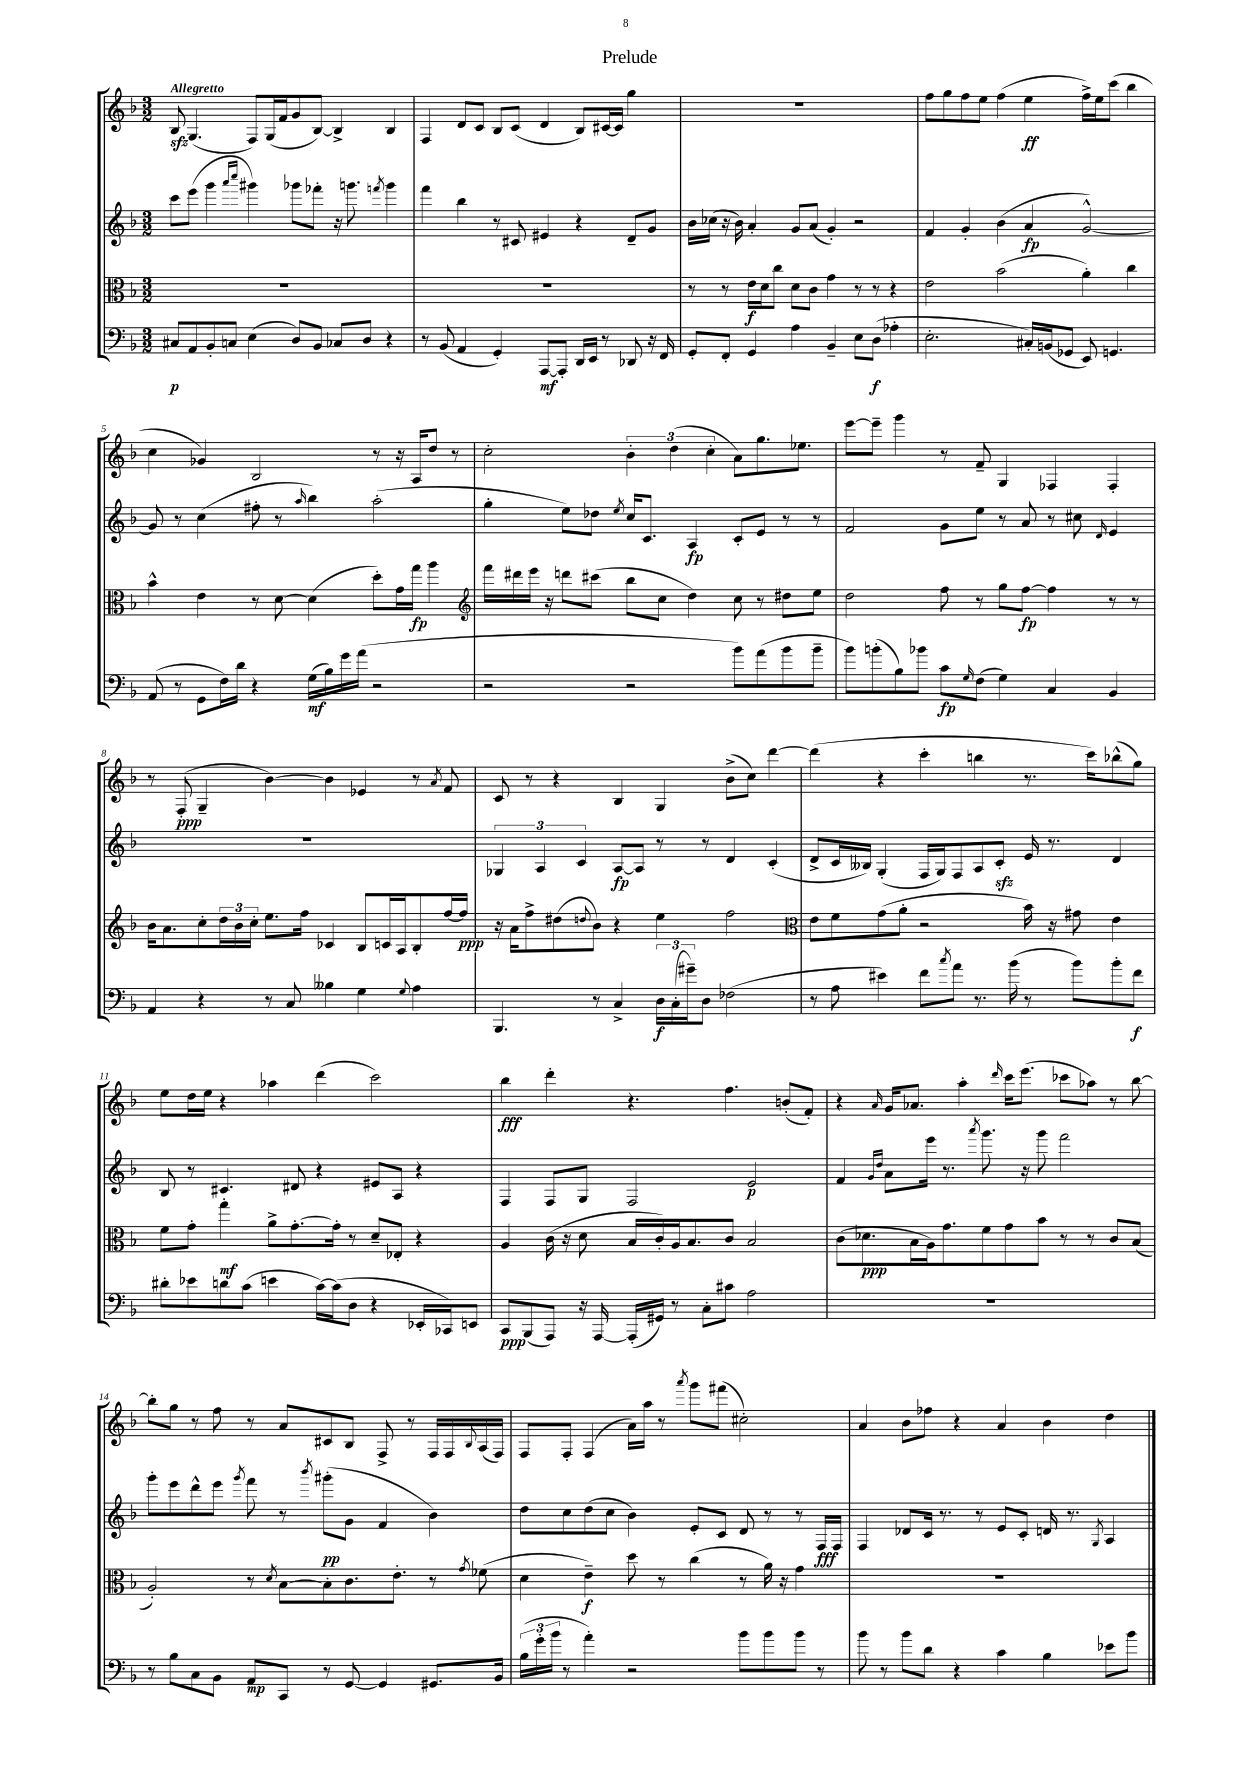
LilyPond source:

\header { title = "Prelude" }
<<
\new StaffGroup <<
\new Staff = "s0" {
    \clef treble \key f \major \numericTimeSignature \time 3/2 \tempo "Allegretto"
    bes8\sfz g4.( f8) g16( f'16 g'8 bes8~) bes4-> bes4 |
    f4 d'8 c'8 bes8 c'8( d'4 bes8) cis'16~ cis'16 g''4 |
    R1. |
    f''8 g''8 f''8 e''8 f''4( e''4\ff f''16->) e''16 c'''8( bes''4 |
    c''4 ges'4) bes2 r8 r16 a16 d''8 r8 |
    c''2-. \tuplet 3/2 { bes'4-. d''4( c''4-. } a'8) g''8. ees''8. |
    e'''8~ e'''8-- g'''4 r8 f'8-- g4 fes4 fes4-. |
    r8 f8-.\ppp( g4-- bes'4~) bes'4 ees'4 r8 \acciaccatura { a'8 } f'8 |
    c'8 r8 r4 bes4 g4 bes'8->( c''8) d'''4~ |
    d'''4( r4 c'''4-. b''4 r8. c'''16) bes''8-^( g''8) |
    e''8 d''16 e''16 r4 aes''4 d'''4( c'''2) |
    bes''4\fff d'''4-. r4. f''4. b'8-.( f'8-.) |
    r4 \grace { a'16 } g'16 aes'8. a''4-. \grace { d'''16 } c'''16 e'''8.( ces'''8 aes''8) r8 bes''8~ |
    bes''8-. g''8 r8 f''8 r8 a'8 cis'8 bes8 f8-> r8 f16 f16 \appoggiatura { bes8 } a16( f16) |
    f8 f8-. f4( a'16) a''16 r8 \acciaccatura { a'''8 } g'''8 fis'''8( cis''2-.) |
    a'4 bes'8 fes''8 r4 a'4 bes'4 d''4 \bar "|." |
}
\new Staff = "s1" {
    \clef treble \key f \major \numericTimeSignature \time 3/2
    c'''8 e'''8( g'''4 \grace { a'''16 c''''16 } gis'''4) ges'''8 fes'''8-. r16 g'''8. \acciaccatura { f'''8 } g'''4 |
    f'''4 bes''4 r8 cis'8 eis'4 r4 d'8-- g'8 |
    bes'16 ces''16( r16 bes'16) a'4-. g'8 a'8( g'4-.) r2 |
    f'4 g'4-. bes'4( a'4\fp g'2~-^) |
    g'8 r8 c''4( fis''8-. r8 \grace { a''16 } bes''4) a''2-.( |
    g''4-. e''8) des''8 \acciaccatura { e''8 } c''16 c'8. a4\fp c'8-. e'8 r8 r8 |
    f'2 g'8 e''8 r8 a'8 r8 cis''8 \grace { d'16 } e'4 |
    R1. |
    \tuplet 3/2 { ges4 a4 c'4 } a8~\fp a8 r8 r8 d'4 c'4-.( |
    d'8-> c'16 beses16) g4-.( f16 g16) f8 a8 c'8-.\sfz e'16 r8. d'4 |
    bes8 r8 cis'4. dis'8 r4 eis'8 a8 r4 |
    f4 f8 g8 f2 e'2\p |
    f'4 \grace { g'16 d''16 } a'8 e'''16 r8. \acciaccatura { a'''8 } g'''8. r16 g'''8 f'''2 |
    g'''8-. e'''8 d'''8-^ e'''8 \acciaccatura { g'''8 } f'''8 r8 \acciaccatura { bes'''8 } gis'''8-.\pp( g'8 f'4 bes'4) |
    d''8 c''8 d''8( c''8 bes'4) e'8-. c'8 d'8 r8 r8 f16\fff f16 |
    f4 des'8 c'16 r8. r8 e'8 c'8-. d'16 r8. \acciaccatura { g8 } a4 \bar "|." |
}
\new Staff = "s2" {
    \clef alto \key f \major \numericTimeSignature \time 3/2
    R1. |
    R1. |
    r8 r8 e'16\f d'16 c''8 d'8 c'8 g'4 r8 r8 r4 |
    e'2 bes'2( a'4-.) c''4 |
    bes'4-^ e'4 r8 d'8~ d'4( d''8-.) g'16 g''16\fp a''4 |
    \clef treble f'''16 dis'''16 e'''16 r16 d'''8 cis'''8( bes''8 c''8 d''4) c''8 r8 dis''8 e''8 |
    d''2 f''8 r8 g''8 f''8~\fp f''4 r8 r8 |
    bes'16 a'8. c''8-. \tuplet 3/2 { d''16 bes'16 c''16-. } e''8. f''16 ces'4 bes8 c'16 a16 bes8-. f''16~ f''16\ppp |
    r16 a'16 f''8-> dis''8( \appoggiatura { d''8 } bes'8) r4 e''4 f''2 |
    \clef alto e'8 f'8 g'8( a'8-. r2 bes'16) r16 gis'8 e'4 |
    f'8 g'8-. g''4-.\mf a'8-> g'8.~-. g'16-. r8 d'8-- ees8-. r4 |
    a4 c'16( r16 d'8 bes16 c'16-.) a16 bes8. c'8 bes2 |
    c'8( des'8.\ppp bes16 a16) g'8. f'8 g'8 bes'8 r8 r8 c'8 bes8( |
    a2-.) r8 \acciaccatura { d'8 } bes8~ bes8-. c'8. e'8.-. r8 \acciaccatura { g'8 } fes'8( |
    d'4 e'4--\f) d''8 r8 c''4( r8 a'16) r16 g'4 |
    R1. \bar "|." |
}
\new Staff = "s3" {
    \clef bass \key f \major \numericTimeSignature \time 3/2
    cis8\p a,8 bes,8-. c8 e4( d8) bes,8 ces8 d8 r4 |
    r8 bes,8( a,4 g,4-.) a,,8~\mf a,,8-. d,16 e,16 r8 des,8 r16 f,16 |
    g,8-. f,8-. g,4 a4 bes,4-- e8 d8\f( aes4-. |
    e2.-. cis16-.) b,16( ges,8 e,8) g,4. |
    a,8( r8 g,8 f16) d'16 r4 g16\mf( bes16) g'16 a'16( r2 |
    r2 r2 bes'8) a'8( bes'8 bes'8-- |
    bes'8) b'8-.( bes8) bes'8 c'8\fp \grace { g16 } f8( g4) c4 bes,4 |
    a,4 r4 r8 c8 beses4 g4 \appoggiatura { g8 } a4 |
    bes,,4. r8 c4-> \tuplet 3/2 { d16\f c16-.( gis'16--) } d8 fes2( |
    r8 a8 eis'4) f'8 \acciaccatura { c''8 } a'8 r8. bes'16( r8 bes'8) bes'8-. f'8\f |
    dis'8-. ees'8 d'8 c'8( e'4 c'16~) c'16( d8 r4 ees,16-. ces,16) e,8 |
    c,8\ppp bes,,8( a,,8) r16 a,,16~ a,,16-.( gis,16) r8 c8-. cis'8 a2 |
    R1. |
    r8 bes8 c8 bes,8 a,8\mp c,8 r8 g,8~ g,4 gis,8. bes,16 |
    \tuplet 3/2 { bes16( g'16-. bes'16 } r8 a'4-.) r2 bes'8 bes'8 bes'8 r8 |
    bes'8 r8 bes'8 d'8 r4 c'4 bes4 ees'8 bes'8 \bar "|." |
}
>>
>>
